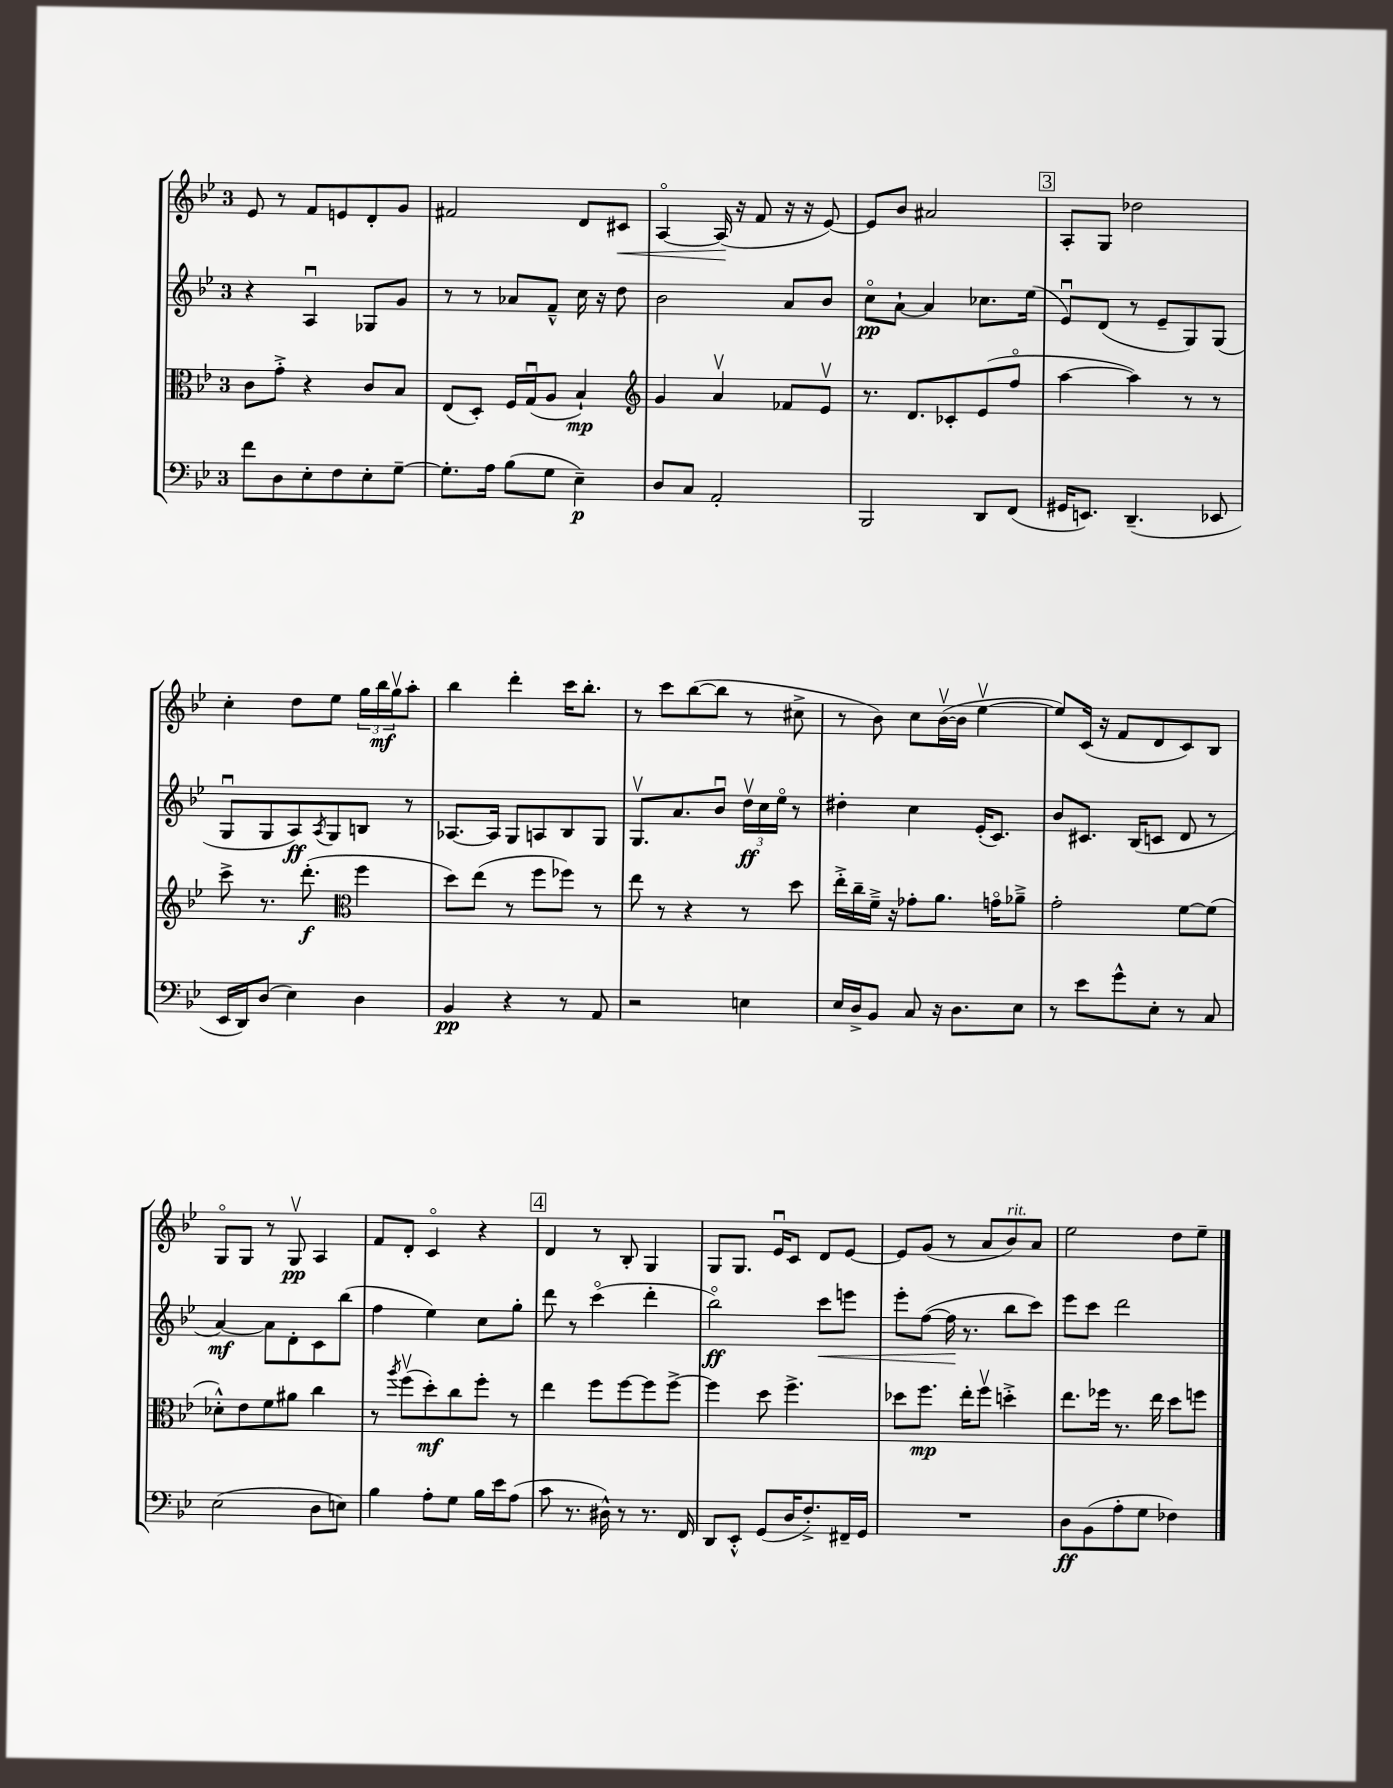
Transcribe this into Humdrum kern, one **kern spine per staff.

**kern	**kern	**kern	**kern
*staff4	*staff3	*staff2	*staff1
*clefF4	*clefC3	*clefG2	*clefG2
*k[b-e-]	*k[b-e-]	*k[b-e-]	*k[b-e-]
*M3/4	*M3/4	*M3/4	*M3/4
8f\L	8c\L	4r	8e-/
8D\	8g'^\J	.	8r
8E-'\	4r	4Au/	8f/L
8F\	.	.	8e/
8E-'\	8c/L	8G-/L	8d'/
[8G~\J	8B-/J	8g/J	8g/J
=	=	=	=
8.G'\]L	(8E-/L	8r	2f#/
.	8D'/J)	8r	.
16A\Jk	.	.	.
(8B-\L	16F/LL	8a-/L	.
.	(16Gu/J	.	.
8G\J	8A/J	8f~^^/J	.
4E-~\)	4B-`/)	16cc\	8d/L
.	.	16r	.
.	.	8dd\	8c#/J
=	=	=	=
*	*clefG2	*	*
8D/L	4g/	2b-\	[4Ao/
8C/J	.	.	.
2AA'/	4av/	.	(16A/]
.	.	.	16r
.	.	.	8f/
.	8f-/L	8a/L	16r
.	.	.	16r
.	8e-v/J	8b-/J	[8e-/)
=	=	=	=
2BBB-/	8.r	8cco\L	8e-/]L
.	.	[8a`\J	8b-/J
.	8.d/L	.	.
.	.	4a/]	2a#/
.	8c-'/	.	.
8DD/L	(8e-/	8.cc-\L	.
(8FF/J	8ffo/J	.	.
.	.	(16ee-\Jk	.
=	=	=	=
16GG#/LK	[4aa\	8e-u/L)	8A'/L
8.EE/J)	.	.	.
.	.	(8d/J	8G/J
(4.DD~/	4aa\])	8r	2dd-\
.	.	8e-~/L	.
.	8r	8G/)	.
8EE-/	8r	(8G/J	.
=	=	=	=
16EE-/LL	8ccc^\	8Gu/L	4cc'\
16DD/J)	.	.	.
(8D/J	8.r	8G/	.
4E-\)	.	8A/)	8dd\L
.	(8.ddd'\	.	.
.	.	8qA/	.
.	.	8G/	8ee-\J
*	*clefC3	*	*
4D\	4ff\	8B/J	24gg\LL
.	.	.	24bb-\
.	.	.	24ggv\J
.	.	8r	8aa'\J
=	=	=	=
4BB-/	8dd\L)	[8.A-/L	4bb-\
.	(8ee-\J	.	.
.	.	16A-/]Jk	.
4r	8r	8G/L	4ddd'\
.	8ff\L	8A/	.
8r	8ff-\J)	8B-/	16ccc\LK
.	.	.	8.bb-'\J
8AA/	8r	8G/J	.
=	=	=	=
2r	8ee-\	8.Gv/L	8r
.	8r	.	8ccc\L
.	.	8.a/	.
.	4r	.	([8bb-\
.	.	8b-u/J	8bb-\]J
4E\	8r	24ddv\LL	8r
.	.	24cc\	.
.	.	24ee-o\JJ	.
.	8dd\	8r	8cc#^\
=	=	=	=
16E-/LL	16ee-'^\LL	4dd#'\	8r
16D^/J	16cc~\	.	.
8BB-/J	16f~^\JJ	.	8b-\)
.	16r	.	.
8C/	8g-'\L	4cc\	8cc\L
16r	8.a\J	.	([16b-v\L
8.D\L	.	.	16b-\]JJ
.	.	(16e-'/LK	[4ee-v\
.	16go\LK	8.c/J)	.
8E-\J	8a-~^\J	.	.
=	=	=	=
8r	2g'\	8b-/L	8ee-/]L)
8e-\L	.	8.c#/J	(16c/Jk
.	.	.	16r
8g^^\	.	.	8f/L
.	.	(16B-/LK	.
8E-'\J	.	8c/J	8d/
8r	[8f\L	8d/	8c/)
8C/	(8f\]J	8r	8B-/J
=	=	=	=
(2E-\	8d-'^^\L)	[4a/)	8Go/L
.	8e-\	.	8G/J
.	8f\	8a\]L	8r
.	8a#\J	8d'\	8Gv/
8D\L	4cc\	8c\	4A/
8E\J)	.	(8bb-\J	.
=	=	=	=
4B-\	8r	4ff\	8f/L
.	8qaa/	.	.
.	(8ffv\L	.	8d'/J
8A'\L	8dd'\)	4ee-\)	4co/
8G\J	8cc\	.	.
16B-\LL	8ff'\J	8cc\L	4r
16e-\J	.	.	.
(8A\J	8r	8gg'\J	.
=	=	=	=
8c\	4ee-\	8ddd\	4d/
8.r	.	8r	.
.	8ff\L	(4ccco\	8r
16D#^^\)	.	.	.
8r	[8ff\	.	8B-'/
8.r	8ff\]	4ddd'\	4G/
.	[8ff^\J	.	.
16FF/	.	.	.
=	=	=	=
8DD/L	4ff\]	2bb-o\)	8G/L
8EE-'^^/J	.	.	8.G/J
(8GG/L	8dd\	.	.
.	.	.	16e-u/LK
16D/K	4.ff^\	.	8c/J
8.F'^/)	.	.	.
.	.	8ccc\L	8d/L
16FF#~/L	.	8eee\J	[8e-/J
16GG/JJ	.	.	.
=	=	=	=
2.r	8dd-\L	8eee-'\L	8e-/]L
.	8.ff\J	([8ff\J	(8g/J
.	.	16ff\]	8r
.	16ee-'\LK	8.r	.
.	8ffv\J	.	8a/L
.	4dd'^\	8bb-\L	8b-/)
.	.	8ccc\J)	8a/J
=	=	=	=
8D\L	8.ee-\L	8eee-\L	2ee-\
(8BB-\	.	8ccc\J	.
.	16ff-\Jk	.	.
8A'\	8.r	2ddd\	.
8G\J	.	.	.
.	16ee-\	.	.
4F-\)	8dd\L	.	8dd\L
.	8ff\J	.	8ee-~\J
==	==	==	==
*-	*-	*-	*-
